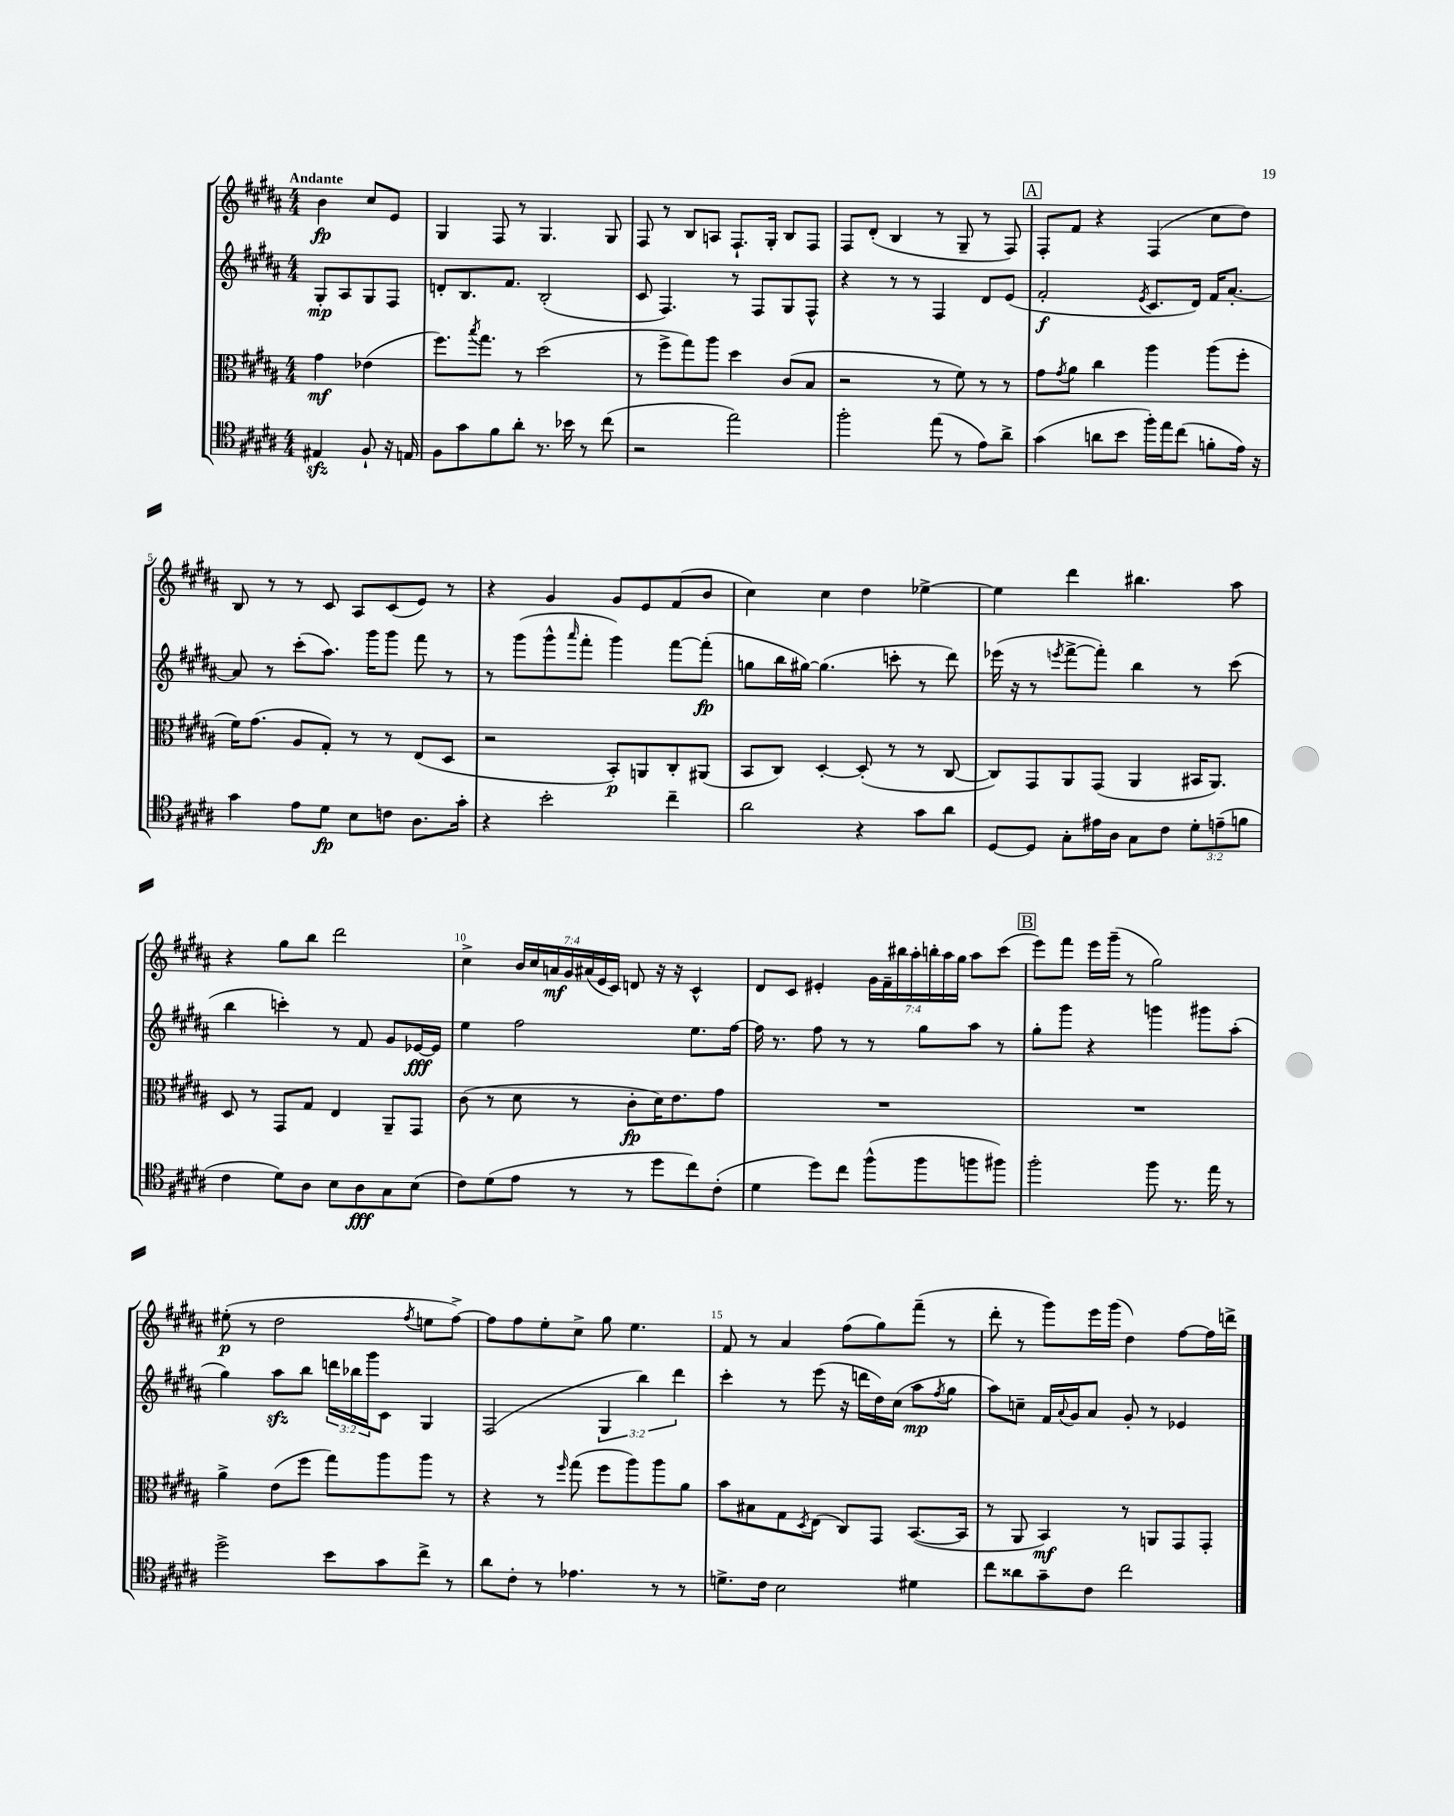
<<
\new StaffGroup <<
\new Staff = "s0" {
    \clef treble \key b \major \numericTimeSignature \time 4/4 \override Staff.TupletNumber.text = #tuplet-number::calc-fraction-text \partial 2 \tempo "Andante"
    b'4\fp cis''8 e'8 |
    gis4 fis8 r8 gis4. gis8 |
    fis8 r8 b8 a8 fis8.-! gis16-. b8 fis8 |
    fis8 dis'8-.( b4 r8 gis8-- r8 fis8) |
    \mark \markup { \box "A" } fis8-. fis'8 r4 fis4( cis''8 dis''8) |
    b8 r8 r8 cis'8 ais8 cis'8( e'8) r8 |
    r4 gis'4 gis'8 e'8 fis'8( b'8 |
    cis''4) cis''4 dis''4 ees''4~-> |
    ees''4 dis'''4 bis''4. ais''8 |
    r4 gis''8 b''8 dis'''2 |
    cis''4-> \tuplet 7/4 { b'16 cis''16 a'16\mf gis'16 ais'16( e'16 cis'16) } d'8 r16 r16 cis'4-^ |
    dis'8 cis'8 eis'4-. \tuplet 7/4 { gis'16 fis'16-- bis''16 ais''16-. b''16-. ais''16 gis''16 } ais''8 cis'''8( |
    \mark \markup { \box "B" } e'''8) fis'''8 e'''16 gis'''16--( r8 gis''2) |
    eis''8-.\p( r8 dis''2 \acciaccatura { fis''8 } e''8 fis''8~->) |
    fis''8 fis''8 e''8-. cis''8-> gis''8 e''4. |
    fis'8 r8 ais'4 fis''8( gis''8) fis'''8--( r8 |
    dis'''8-. r8 gis'''8) e'''16 gis'''16( dis''4) fis''8~ fis''16 d'''16-> \bar "|." |
}
\new Staff = "s1" {
    \clef treble \key b \major \numericTimeSignature \time 4/4 \override Staff.TupletNumber.text = #tuplet-number::calc-fraction-text \partial 2
    gis8-.\mp ais8 gis8 fis8 |
    d'8-. b8. fis'8. b2-.( |
    cis'8 fis4.) r8 fis8 gis8 fis8-^ |
    r4 r8 r8 fis4 dis'8 e'8( |
    \mark \markup { \box "A" } fis'2-.\f \acciaccatura { e'8 } cis'8. dis'16) fis'16 ais'8.~-. |
    ais'8 r8 cis'''8-.( ais''8.) gis'''16 gis'''8 fis'''8 r8 |
    r8 gis'''8( gis'''8-^ \grace { ais'''16 } fis'''8-. gis'''4) fis'''8~ fis'''8-.\fp( |
    g''8 b''16 gis''16~) gis''4.( c'''8-. r8 dis'''8) |
    ees'''16( r16 r8 \acciaccatura { e'''8 } fis'''8~-> fis'''8-.) b''4 r8 cis'''8( |
    b''4 c'''4-.) r8 fis'8 gis'8 ees'16~\fff ees'16 |
    e''4 fis''2 e''8. fis''16~ |
    fis''16 r8. fis''8 r8 r8 gis''8 ais''8 r8 |
    \mark \markup { \box "B" } gis''8-. gis'''8 r4 g'''4 gis'''8 ais''8-.( |
    gis''4) ais''8\sfz b''8 \tuplet 3/2 { d'''16 bes''16 gis'''16 } cis'8 gis4 |
    fis2( \tuplet 3/2 { gis4 b''4) dis'''4 } |
    cis'''4-. r8 e'''8( r16 d'''16 dis''16) cis''16( ais''8\mp \acciaccatura { fis''8 } gis''8 |
    ais''8) c''8-- fis'16 \appoggiatura { ais'8 } gis'16 ais'8 gis'8-. r8 ees'4 \bar "|." |
}
\new Staff = "s2" {
    \clef alto \key b \major \numericTimeSignature \time 4/4 \partial 2
    gis'4\mf ees'4( |
    fis''8.) \acciaccatura { b''8 } gis''8. r8 dis''2( |
    r8 fis''8-> gis''8) ais''8 dis''4 cis'8( b8 |
    r2 r8 fis'8) r8 r8 |
    \mark \markup { \box "A" } gis'8 \acciaccatura { gis'8 } ais'8 cis''4 ais''4 ais''8( fis''8-. |
    fis'16) gis'8.( ais8 gis8-.) r8 r8 e8( dis8 |
    r2 b,8-.\p) a,8 cis8-. ais,8( |
    b,8 cis8) dis4~-. dis8-.( r8 r8 cis8~ |
    cis8) gis,8 ais,8 gis,8( ais,4 bis,16 ais,8.) |
    dis8 r8 gis,8 gis8 e4 ais,8-- gis,8 |
    cis'8( r8 dis'8 r8 cis'8-.\fp dis'16) e'8. gis'8 |
    R1 |
    \mark \markup { \box "B" } R1 |
    ais'4-> e'8( fis''8 gis''8) ais''8 ais''8 r8 |
    r4 r8 \grace { fis''16 } gis''8( fis''8 ais''8) ais''8 ais'8 |
    b'8 bis8 gis8 \acciaccatura { dis8 } e8( cis8) gis,8 b,8.~( b,16 |
    r8 ais,8 b,4\mf) r8 a,8 gis,8 gis,8-. \bar "|." |
}
\new Staff = "s3" {
    \clef tenor \key b \major \numericTimeSignature \time 4/4 \override Staff.TupletNumber.text = #tuplet-number::calc-fraction-text \partial 2
    eis4\sfz fis8-! r16 e16 |
    fis8 gis'8 fis'8 ais'8-. r8. bes'16 r8 cis''8( |
    r2 e''2) |
    fis''2-. e''8( r8 e'8) ais'8-> |
    \mark \markup { \box "A" } gis'4( a'8 b'8 fis''16-.) e''16 cis''8( f'8-. e'16) r16 |
    gis'4 e'8 dis'8\fp b8 c'8 ais8. gis'16-. |
    r4 b'2-. cis''4-- |
    ais'2 r4 gis'8 ais'8 |
    dis8~ dis8 gis8-. eis'16 ais16 gis8 cis'8 \tuplet 3/2 { dis'8-. e'8--( f'8 } |
    cis'4 dis'8) ais8 b8 ais8\fff gis8 b8( |
    cis'8) dis'8( e'8 r8 r8 dis''8 cis''8) cis'8-.( |
    dis'4 dis''8) cis''8 fis''8-^( fis''8 f''8 fis''8) |
    \mark \markup { \box "B" } fis''2-. fis''8 r8. e''16 r8 |
    dis''2-> b'8 gis'8 cis''8-> r8 |
    ais'8 cis'8-. r8 ees'4. r8 r8 |
    d'8.-> cis'16 b2 dis'4 |
    cis''8 aisis'8 gis'8-- cis'8 cis''2 \bar "|." |
}
>>
>>
\layout { \context { \Score \override BarNumber.break-visibility = ##(#f #t #t) barNumberVisibility = #(every-nth-bar-number-visible 5) } }
